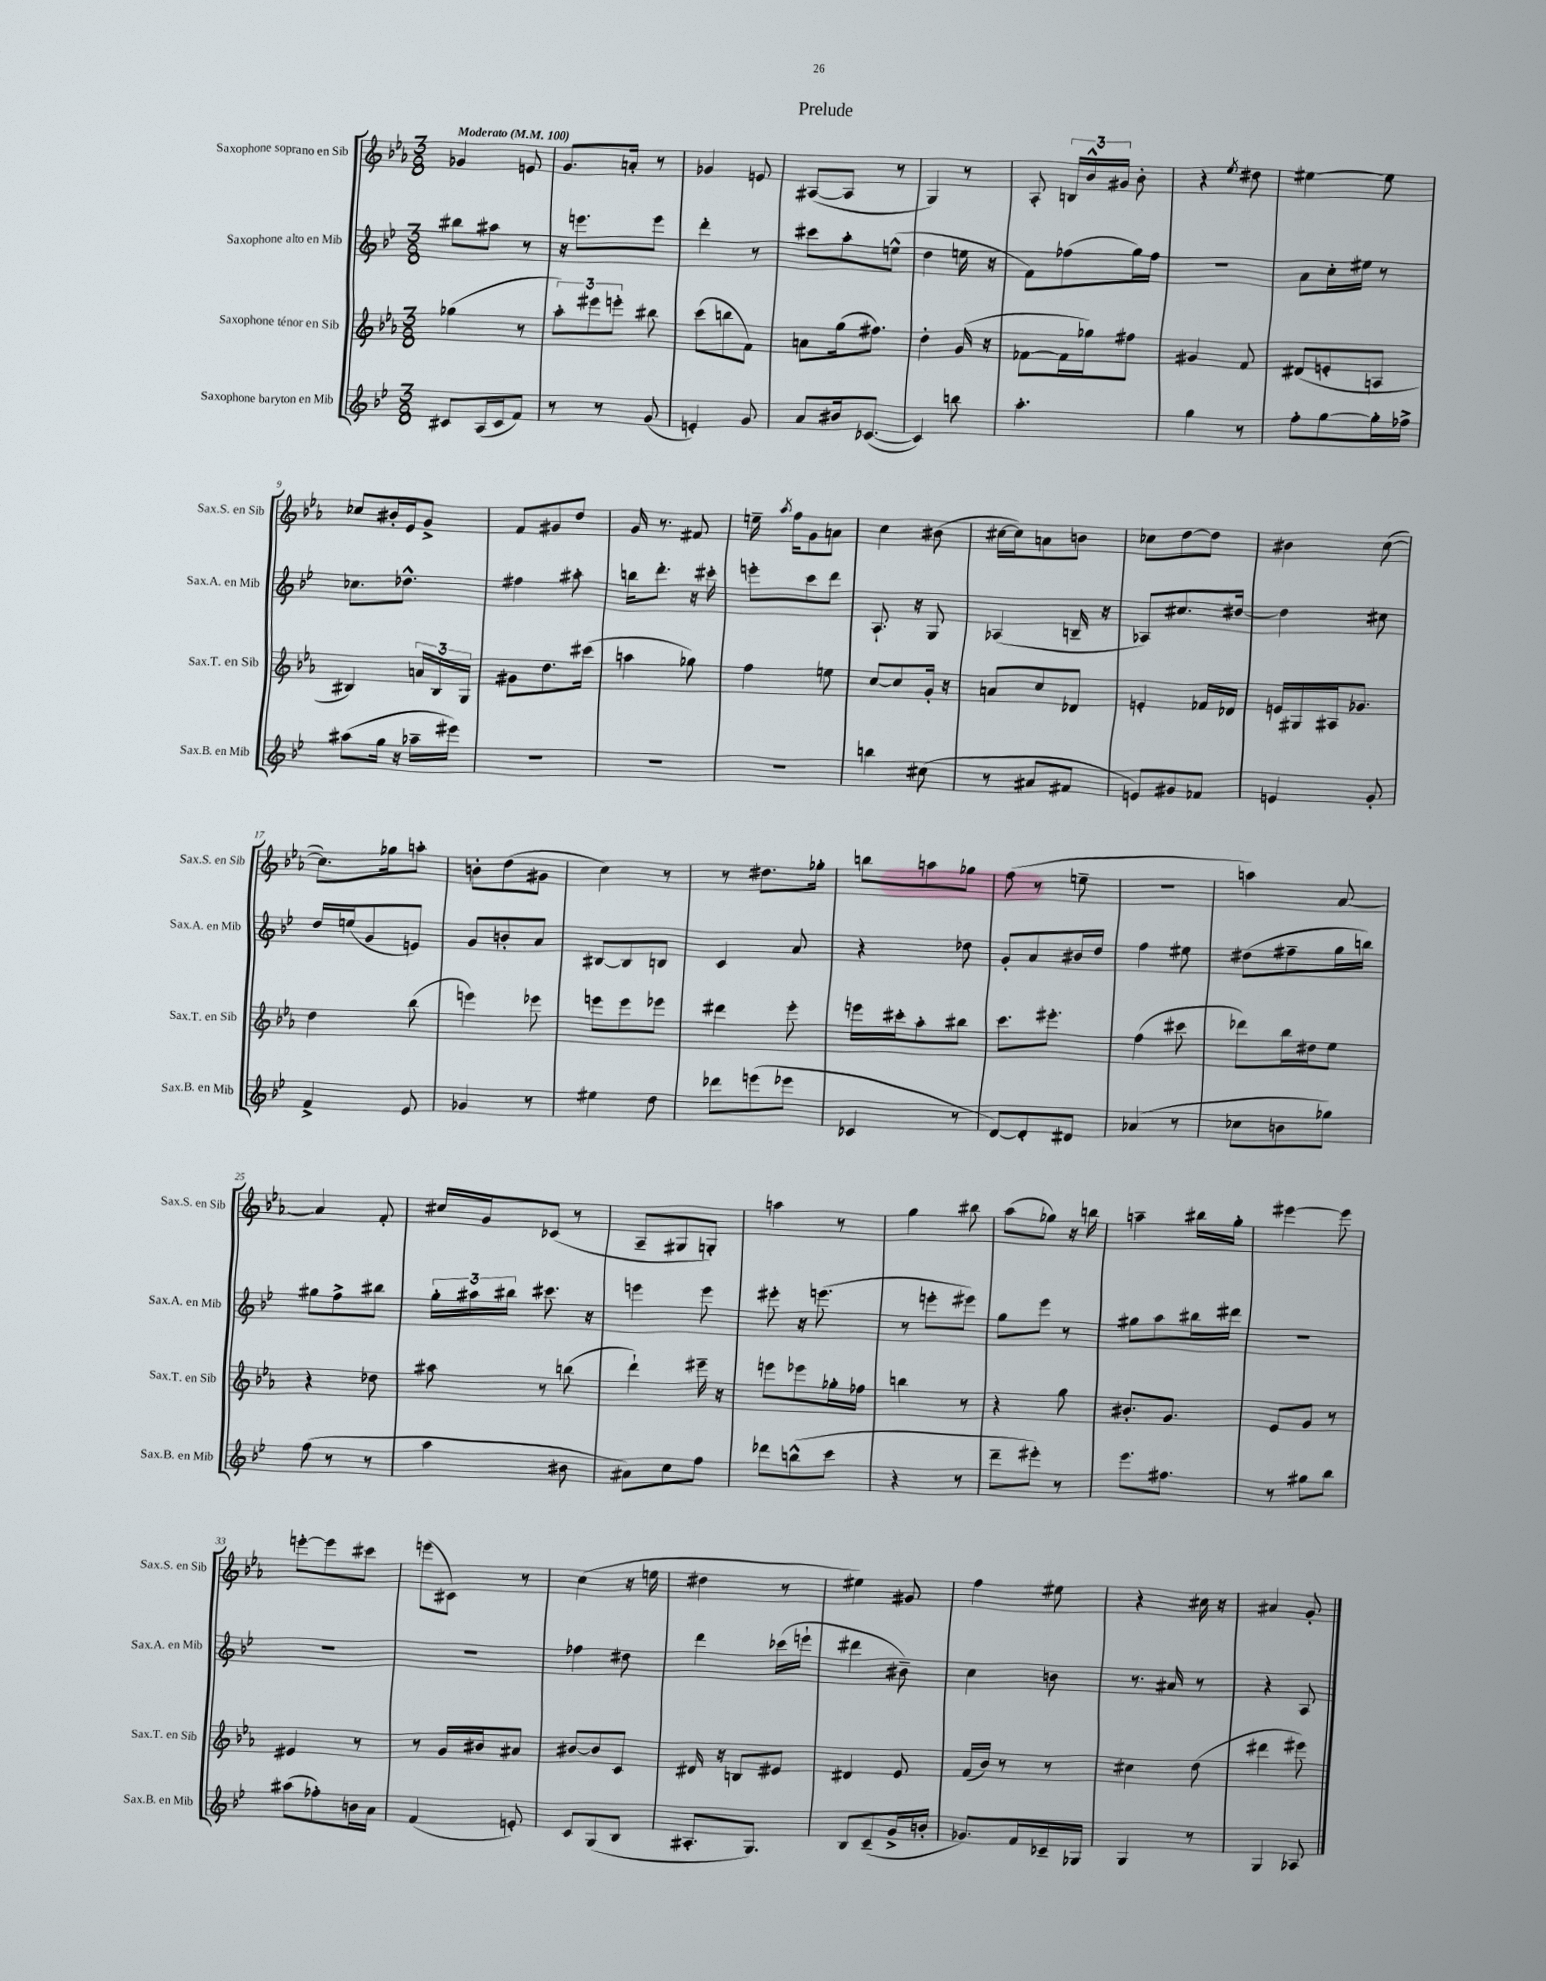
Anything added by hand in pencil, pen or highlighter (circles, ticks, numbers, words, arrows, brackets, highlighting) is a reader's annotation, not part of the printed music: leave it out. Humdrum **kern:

**kern	**kern	**kern	**kern
*part4	*part3	*part2	*part1
*staff4	*staff3	*staff2	*staff1
*I"Saxophone baryton en Mib	*I"Saxophone ténor en Sib	*I"Saxophone alto en Mib	*I"Saxophone soprano en Sib
*I'Sax.B. en Mib	*I'Sax.T. en Sib	*I'Sax.A. en Mib	*I'Sax.S. en Sib
*clefG2	*clefG2	*clefG2	*clefG2
*k[b-e-]	*k[b-e-a-]	*k[b-e-]	*k[b-e-a-]
*M3/8	*M3/8	*M3/8	*M3/8
*MM100	*MM100	*MM100	*MM100
=1	=1	=1	=1
!	!	!	!LO:TX:a:B:t=Moderato
8c#X/L	(4gg-X\	8bb#X\L	4g-X/
(16A/L	.	8aa#X\J	.
16c#/J	.	.	.
8f/J)	8r	8r	8en/
=2	=2	=2	=2
8r	12aa-'\L)	16r	8.g/L
.	.	8.eeen\L	.
.	12eee#X\	.	.
8r	.	.	.
.	12eeen'\J	.	.
.	.	.	16an'/Jk
(8g/	8bb#X\	8eee\J	8r
=3	=3	=3	=3
4en'/)	(8ccc\L	4ddd'\	4g-X/
.	8bbn\	.	.
8g/	8f\J)	8r	8en/
=4	=4	=4	=4
8a/L	8an\L	8ccc#X\L	([8A#X/L
16b#X/k	(16gg\k	8aa'\	8A#/J]
([8.c-X/J	8.ff#X\J)	.	.
.	.	(8een^^\J	8r
=5	=5	=5	=5
4c-/])	4dd'\	4dd\	4G/)
8bbn\	(16g/	16een\	8r
.	16r	16r	.
=6	=6	=6	=6
4.aa'\	[8f-X\L	8f\L)	8A-'/
.	16f-\L]	(8ff-X\	24Bn/LL
.	.	.	24b-^^/
.	16gg-X\J)	.	.
.	.	.	24g#X/JJ
.	8ff#X\J	16gg\L)	8b-'\
.	.	16ff-\JJ	.
=7	=7	=7	=7
4gg\	4g#X/	4.r	4r
.	.	.	8qee-/
8r	8f/	.	8dd#X\
=8	=8	=8	=8
8ff'\L	(8d#X/L	8a\L	[4ee#X\
[8gg\	8en'/	16cc'\L	.
.	.	16ee#X\JJ	.
16gg'\L]	8An/J	8r	8ee#\]
16ff-X^\JJ	.	.	.
!!LO:LB:g=z
=9	=9	=9	=9
(8aa#X\L	4B#X/)	8.cc-X\L	8cc-X/L
16gg\Jk	.	.	16b#X'/L
16r	.	8.dd-X^^\J	16e-/J
16aa-X~\LL	24an/LL	.	8g^/J
.	24B#/	.	.
16eee#X\JJ)	.	.	.
.	24G/JJ	.	.
=10	=10	=10	=10
4.r	8g#X\L	4ff#X\	8f/L
.	8.dd\	.	8g#X/
.	.	8aa#X'\	8dd/J
.	(16ccc#X\Jk	.	.
=11	=11	=11	=11
4.r	4aan\	16bbn\KL	16g/
.	.	8.ddd'\J	8.r
.	8gg-X\)	16r	8f#X/
.	.	16ccc#X'\	.
=12	=12	=12	=12
4.r	4ff\	8eeen'\L	16een~\
.	.	.	8qaa-/
.	.	.	16ff\KL
.	.	8ccc\	8g\
.	8een\	8ddd\J	8an\J
=13	=13	=13	=13
4bbn\	[8cc/L	8.A`/	4cc\
.	8cc/]	.	.
.	.	16r	.
(8cc#X\	16g'/Jk	8G/	(8b#X\
.	16r	.	.
=14	=14	=14	=14
8r	8an/L	(4A-X/	[16cc#X\LL
.	.	.	16cc#\J])
8a#X/L	8cc/	.	8an\
8f#X/J	8d-X/J	16Bn~/	8bn\J
.	.	16r	.
=15	=15	=15	=15
8en/L)	4en'/	8A-X/L)	8cc-X\L
8g#X/	.	8.cc#X/	[8dd\
8f-X/J	16f-X/LL	.	8dd\J]
.	16d-X/JJ	[16dd#X/Jk	.
=16	=16	=16	=16
4en/	16en/LL	4dd#\]	4b#X\
.	16G#X/	.	.
.	16A#X/J	.	.
.	8.g-X/J	.	.
8g'/	.	8cc#X\	([8cc\
!!LO:LB:g=z
=17	=17	=17	=17
4f^/	4dd\	16dd/LL	8.cc\L])
.	.	(16een/J	.
.	.	8g/	.
.	.	.	16gg-X\k
8e-/	(8bb-\	8en/J)	8aan'\J
=18	=18	=18	=18
4g-X/	4eeen\)	8g/L	8bn'\L
.	.	8bn'/	(8dd\
8r	8eee-X\	8a/J	8g#X\J
=19	=19	=19	=19
4ee#X\	8eeen\L	[8B#X/L	4cc\)
.	8eee\	8B#/]	.
8dd\	8eee-X\J	8Bn/J	8r
=20	=20	=20	=20
8ddd-X\L	4ddd#X\	4c/	8r
(8eeen\	.	.	8.dd#X\L
8eee-X\J	8eee-'\	8a/	.
.	.	.	16gg-X'\Jk
=21	=21	=21	=21
4c-X/	16eeen\LL	4r	8bbn\L
.	16ccc#X'\J	.	.
.	8aa-'\	.	8aan\
8r	8bb#X\J	8dd-X\	8gg-X\J
=22	=22	=22	=22
[8d/L)	8.ccc\L	8g'/L	(8ff\
8d'/]	.	8a/	8r
.	8.eee#X'\J	.	.
8d#X/J	.	16b#X/L	8een~\
.	.	16dd/JJ	.
=23	=23	=23	=23
(4a-X/	(4ff\	4ff\	4.r
8r	8ccc#X\	8ee#X\	.
=24	=24	=24	=24
8cc-X\L	8ddd-X\L)	(8dd#X\L	4aan\)
8bn\	16bb-\L	8ff#X~\	.
.	16dd#X\J	.	.
8gg-X\J)	8ee-\J	16gg\L	[8a-/
.	.	16bbn\JJ)	.
!!LO:LB:g=z
=25	=25	=25	=25
(8ff\	4r	8gg#X\L	4a-/]
8r	.	8ff^\	.
8r	8dd-X\	8bb#X\J	8f'/
=26	=26	=26	=26
4aa\	8aa#X\	24gg'\LL	16cc#X/LL
.	.	24aa#X\	.
.	.	.	16g/J
.	.	24bb#X\JJ	.
.	8r	8.ccc#X\	(8c-X/J
8b#X\	(8bbn\	.	8r
.	.	16r	.
=27	=27	=27	=27
8a#X\L)	4ddd`\)	4eeen\	8A-~/L
8cc\	.	.	8G#X/
8ff\J	16eee#X~\	8eee\	8Gn'/J)
.	16r	.	.
=28	=28	=28	=28
8ddd-X\L	8eeen\L	8eee#X'\	4aan\
(8bbn^^\	8eee-X\	16r	.
.	.	(8.eeen\	.
8ccc\J	16gg-X'\L	.	8r
.	16ff-X\JJ	.	.
=29	=29	=29	=29
4r	4bbn\	8r	4gg\
.	.	8eeen'\L	.
8r	8r	8eee#X\J)	8bb#X\
=30	=30	=30	=30
8ddd~\L	4r	8gg\L	(8aa-\L
8eee#X'\J)	.	8eee-\J	8gg-X\J)
8r	8gg\	8r	16r
.	.	.	16bbn\
=31	=31	=31	=31
8.eee-\L	8.b#X'/L	8gg#X\L	4aan~\
.	.	8aa\	.
8.ff#X\J	8.g/J	.	.
.	.	16bb#X\L	16bb#X\LL
.	.	16ddd#X\JJ	16gg'\JJ
=32	=32	=32	=32
8r	8e-/L	4.r	[4eee#X\
8gg#X\L	8g/J	.	.
8bb-\J	8r	.	8eee#\]
!!LO:LB:g=z
=33	=33	=33	=33
(8aa#X\L	4e#X/	4.r	[8eeen'\L
8ff-X'\)	.	.	8eee\]
16bn\L	8r	.	8ccc#X\J
16a\JJ	.	.	.
=34	=34	=34	=34
(4f/	8r	4.r	(8eeen\L
.	16g/LL	.	8c#X\J)
.	16b#X/J	.	.
8en'/)	8a#X/J	.	8r
=35	=35	=35	=35
8c/L	[8b#X/L	4ff-X\	(4cc\
(8G/	8b#/]	.	.
8B-/J	8c/J	8dd#X\	16r
.	.	.	16een\
=36	=36	=36	=36
8.A#X'/L	16d#X/	4ddd\	4dd#X\
.	16r	.	.
.	8Bn/L	.	.
8.G/J)	.	.	.
.	8e#X/J	(16ccc-X\LL	8r
.	.	16eeen`\JJ	.
=37	=37	=37	=37
8B-/L	4d#X/	4ddd#X\	4ee#X\)
(8c~/	.	.	.
16g^/L	8e-/	8b#X~\)	8g#X/
16bn'/JJ	.	.	.
=38	=38	=38	=38
8.g-X/L)	(16f/LL	4cc\	4ff\
.	16b-/JJ)	.	.
.	8r	.	.
16f/L	.	.	.
16c-X~/	8r	8bn\	8ee#X\
16G-X/JJ	.	.	.
=39	=39	=39	=39
4G/	4cc#X\	8.r	4r
.	.	16a#X/	.
8r	(8dd\	8r	16cc#X\
.	.	.	16r
=40	=40	=40	=40
4G/	4ddd#X\	4r	4a#X/
8A-X/	8eee#X\)	8A/	8g'/
==	==	==	==
*-	*-	*-	*-
